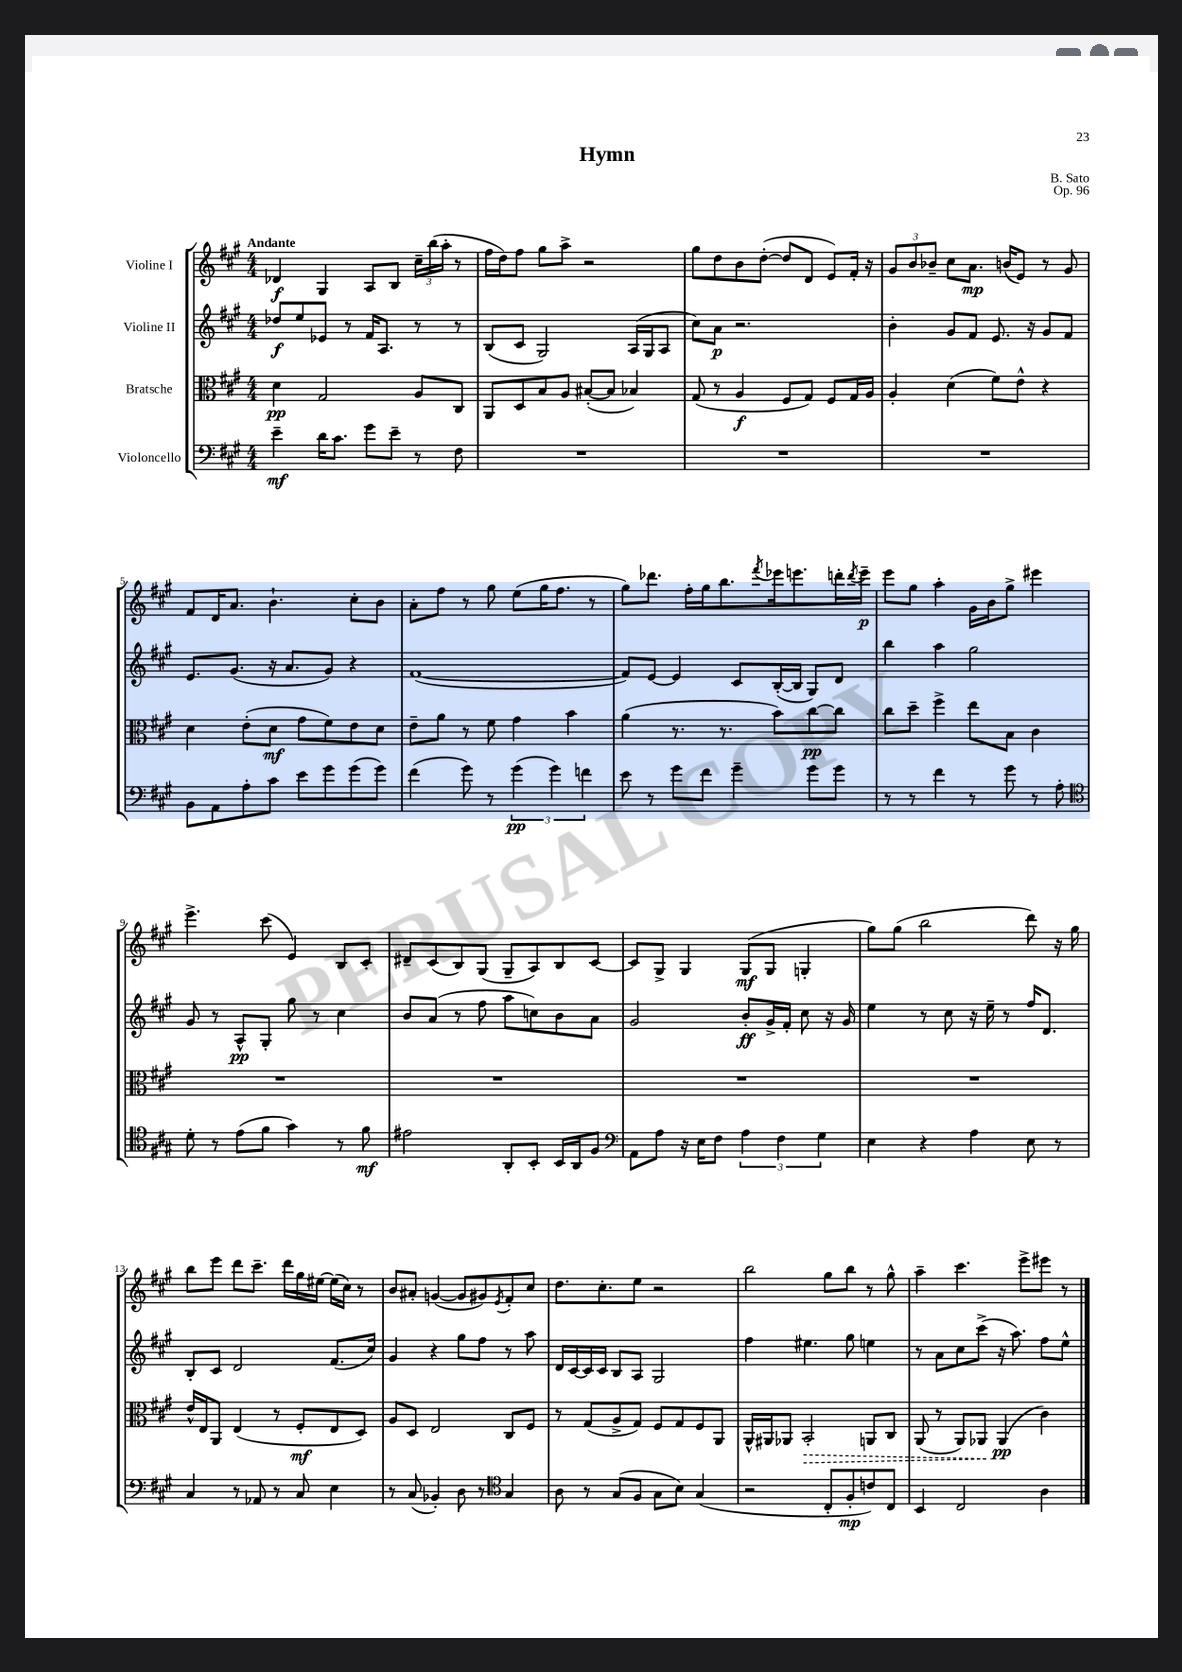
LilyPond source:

\header { title = "Hymn" composer = "B. Sato" opus = "Op. 96" }
<<
\new StaffGroup <<
\new Staff = "s0" \with { instrumentName = "Violine I" } {
    \clef treble \key a \major \numericTimeSignature \time 4/4 \tempo "Andante"
    des'4\f gis4 a8 b8 \tuplet 3/2 { cis''16-- b''16( a''16-. } r8 |
    fis''16 d''16) fis''8 gis''8 a''8-> r2 |
    gis''8 d''8 b'8 d''8~-.( d''8 d'8 e'8) fis'16-. r16 |
    \tuplet 3/2 { gis'8 b'8 bes'8-- } cis''8 a'8.\mp b'16( e'8) r8 gis'8 |
    fis'8 d'16 a'8. b'4.-! cis''8-. b'8 |
    a'8-. fis''8 r8 gis''8 e''8( gis''16 fis''8. r8 |
    gis''8) des'''8. fis''16-. gis''16 b''8. \acciaccatura { fis'''8 } ees'''16 e'''8. d'''16-. \acciaccatura { d'''8 } e'''16--\p |
    e'''8 gis''8 a''4-. gis'16 b'16 gis''8-> eis'''4 |
    e'''4.-> cis'''8( e'4) b8 cis'8-. |
    dis'8-- cis'8( b8) gis8( gis8-- a8) b8 cis'8~ |
    cis'8 gis8-> gis4 gis8\mf( gis8 g4-. |
    gis''8) gis''8( b''2 d'''8) r16 gis''16 |
    b''8 e'''8 d'''8 cis'''8.-- d'''16 gis''16 eis''16~ eis''16( cis''16) r8 |
    b'8 ais'8-. g'4~( g'8 gis'8) \acciaccatura { e'8 } fis'8-. cis''8 |
    d''8. cis''8.-. e''8 r2 |
    b''2 gis''8 b''8 r8 gis''8-^ |
    a''4-- cis'''4. e'''8-> eis'''8 r8 \bar "|." |
}
\new Staff = "s1" \with { instrumentName = "Violine II" } {
    \clef treble \key a \major \numericTimeSignature \time 4/4
    des''8\f e''8 ees'8 r8 fis'16 a8. r8 r8 |
    b8( cis'8 gis2) a16( gis16 a8 |
    cis''8) a'8\p r2. |
    b'4-. gis'8 fis'8 e'8. r16 gis'8 fis'8 |
    e'8. gis'8.( r16 a'8. gis'8) r4 |
    fis'1~( |
    fis'8) e'8~ e'4 cis'8 b16~-.( b16 gis8) d'8 |
    b''4 a''4 gis''2 |
    gis'8 r8 a8-^\pp gis8-. gis''8 r8 cis''4 |
    b'8 a'8( r8 fis''8 a''8 c''8) b'8 a'8 |
    gis'2 b'8-.\ff gis'16-> fis'16-. cis''8 r16 gis'16 |
    e''4 r8 cis''8 r16 e''16-- r8 fis''16 d'8. |
    b8-. cis'8 d'2 fis'8.( cis''16) |
    gis'4 r4 gis''8 fis''8 r8 a''8 |
    d'16 cis'16~ cis'16 cis'16 b8 a8 gis2 |
    fis''4 eis''4. gis''8 e''4 |
    r8 a'8 cis''8 cis'''8->( r16 a''8.) fis''8 e''8-^ \bar "|." |
}
\new Staff = "s2" \with { instrumentName = "Bratsche" } {
    \clef alto \key a \major \numericTimeSignature \time 4/4
    d'4\pp gis2 a8 cis8 |
    a,8 d8 b8 a8 bis8~-.( bis8 bes4) |
    gis8( r8 a4\f fis8 gis8) fis8 gis16 a16 |
    a4-. d'4( fis'8) e'8-^ r4 |
    d'4 e'8-.( d'8\mf gis'8 fis'8) e'8 d'8 |
    e'8-- a'8 r8 fis'8 gis'4 b'4 |
    a'4( r8. r8. b'8) cis''8~\pp cis''8 |
    cis''8 d''8-- fis''4-> e''8 b8 cis'4 |
    R1 |
    R1 |
    R1 |
    R1 |
    e'16-^ e16 a,8 e4( r8 fis8-.\mf e8 d8) |
    a8 d8 e2 cis8 fis8 |
    r8 gis8( a8-> gis8) fis8 gis8 fis8 a,8 |
    a,16-^ ais,16 aes,8 \once \override Hairpin.style = #'dashed-line b,2-.\> a,8 cis8 |
    a,8( r8 a,8) aes,8\! aes,4\pp( cis'4) \bar "|." |
}
\new Staff = "s3" \with { instrumentName = "Violoncello" } {
    \clef bass \key a \major \numericTimeSignature \time 4/4
    e'4--\mf d'16 cis'8. gis'8 e'8-- r8 fis8 |
    R1 |
    R1 |
    R1 |
    b,8 a,8 a8-. cis'8 e'8 gis'8 gis'8( gis'8) |
    fis'4( gis'8) r8 \tuplet 3/2 { gis'4\pp( gis'4) f'4 } |
    e'8 r8 gis'8 fis'8 gis'4-- gis'8 gis'8 |
    r8 r8 fis'4 r8 gis'8 r8 a8-. |
    \clef tenor d'8-. r8 e'8( fis'8 gis'4) r8 fis'8\mf |
    eis'2 a,8-. b,8-. b,16 a,16 fis8 |
    \clef bass a,8 a8 r16 e16 fis8 \tuplet 3/2 { a4 fis4 gis4 } |
    e4 r4 a4 e8 r8 |
    cis4 r8 aes,8 r8 cis8 e4 |
    r8 cis8( bes,4-.) d8 r8 \clef tenor gis4 |
    a8 r8 gis8( fis8 gis8 b8) gis4( |
    r2 cis8-. fis8-.\mp c'8) cis8 |
    b,4 cis2 a4 \bar "|." |
}
>>
>>
